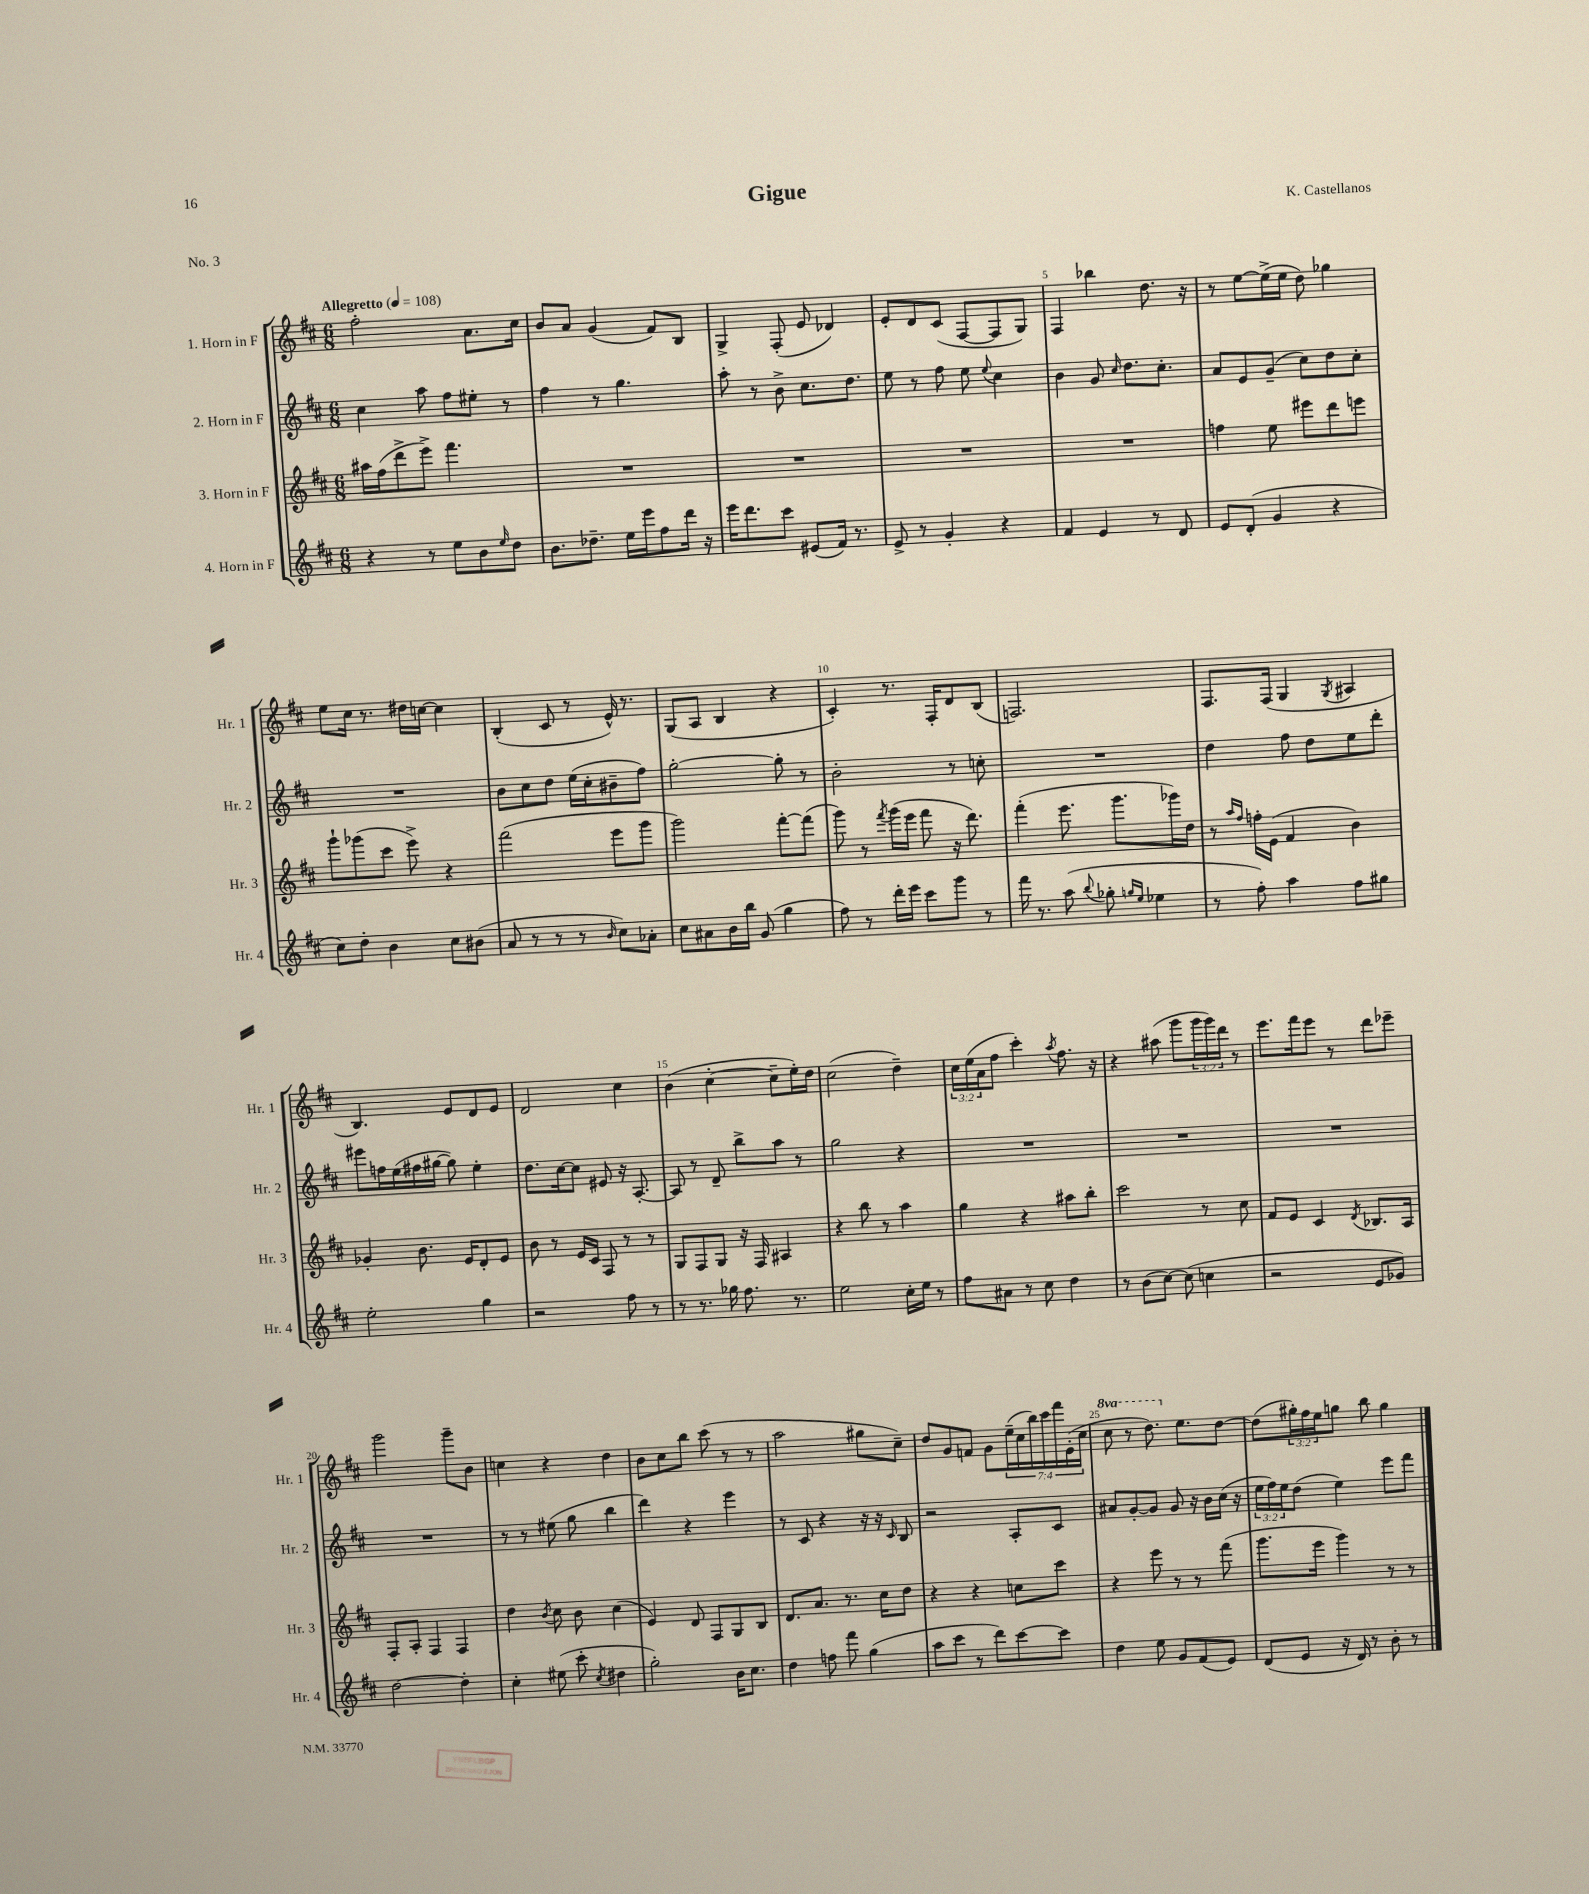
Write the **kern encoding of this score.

**kern	**kern	**kern	**kern
*staff4	*staff3	*staff2	*staff1
*clefG2	*clefG2	*clefG2	*clefG2
*k[f#c#]	*k[f#c#]	*k[f#c#]	*k[f#c#]
*M6/8	*M6/8	*M6/8	*M6/8
*MM108	*MM108	*MM108	*MM108
4r	16aa#	4cc#	2ff#'
.	(16ff#	.	.
.	8ddd^	.	.
8r	8eee^)	8aa	.
8ee	4.fff#	8ff#	.
8b	.	8ee#'	8.a
16qqee	.	.	.
8dd	.	8r	.
.	.	.	16cc#
=	=	=	=
8.b	2.r	4ff#	8b
.	.	.	8a
8.dd-~	.	.	.
.	.	8r	(4g
16ee	.	4.gg	.
16eee	.	.	.
8ff#	.	.	8f#)
16ddd	.	.	8B
16r	.	.	.
=	=	=	=
16eee	2.r	8aa'	4G^
8.ddd	.	.	.
.	.	8r	.
8ccc#	.	8b^	(8F#'
(8e#	.	8.cc#	8e
16f#)	.	.	4d-)
8.r	.	8.dd	.
=	=	=	=
8e^	2.r	8ee	8e'
8r	.	8r	8d
4g'	.	8ff#	(8c#
.	.	8ee	[8F#
.	.	8qqee	.
4r	.	4cc#	8F#]
.	.	.	8G)
=	=	=	=
4f#	2.r	4b	4F#
4e	.	8g	4bb-
.	.	16qqcc#	.
.	.	8.dd	.
8r	.	.	8.dd
.	.	8.cc#'	.
8d	.	.	.
.	.	.	16r
=	=	=	=
8e	4ff	8a	8r
(8d'	.	8e	[8ee
4g	8ee	(8g~	(16ee^]
.	.	.	16ee
.	8eee#	8cc#)	8dd)
4r	8ddd	8dd	4gg-
.	8eee	8cc#'	.
=	=	=	=
8cc#)	8ggg`	2.r	8ee
8dd'	(8ggg-	.	16cc#
.	.	.	8.r
4b	8ccc#	.	.
.	8eee^)	.	16dd#
.	.	.	[16cc
8cc#	4r	.	4cc]
(8b#	.	.	.
=	=	=	=
8a	(2fff#	8b	(4B'
8r	.	8cc#	.
8r	.	8dd	8c#
8r	.	(16ee	8r
.	.	16cc#'	.
16qqb	.	.	.
8cc#)	8eee	8b#~	16e^^)
.	.	.	8.r
8a-'	8ggg	8ff#)	.
=	=	=	=
8cc#	2ggg)	[2gg'	(8G
8a#	.	.	8A
16b	.	.	4B
16bb	.	.	.
(8g	.	.	.
4gg	[8fff#'	8gg']	4r
.	(8fff#]	8r	.
=	=	=	=
8ff#)	8ggg)	2b'	4c#')
8r	8r	.	.
.	8qfff#	.	.
16ddd'	(16ggg	.	8.r
16eee	16eee	.	.
8ccc#	8fff#	.	.
.	.	.	16F#'
8ggg	16r	8r	8d
.	8.ddd)	.	.
8r	.	8cc'	(8B
=	=	=	=
16fff#	(4fff#'	2.r	2.F)
8.r	.	.	.
(8aa	8.eee	.	.
8qqbb	.	.	.
8gg-'	.	.	.
.	8.ggg	.	.
16qqgg	.	.	.
16qqee	.	.	.
4ee-	.	.	.
.	16ggg-)	.	.
.	16dd	.	.
=	=	=	=
8r	8r	4dd	8.F#
.	16qqaa	.	.
.	16qqff#	.	.
8ff#')	16ff'	.	.
.	(16e	.	(16F#
4aa	4f#	8ff#	4G
.	.	8dd	.
.	.	.	8qG
8ff#	4b)	8ee	4A#
8gg#	.	8ddd'	.
=	=	=	=
2ee'	4g-'	8eee#	4.B)
.	.	16ff	.
.	.	(16ee	.
.	8.b	16ff#	.
.	.	[16gg#	.
.	.	8gg#])	8e
.	16e	.	.
4gg	8d'	4ee'	8d
.	8e	.	8e
=	=	=	=
2r	8b	8.dd	2d
.	8r	.	.
.	.	[16cc#	.
.	16e	8cc#]	.
.	16c#	.	.
.	8F#	8e#	.
8ff#	8r	16r	4cc#
.	.	[8.A'	.
8r	8r	.	.
=	=	=	=
8r	8G	8A]	(4b
8.r	8F#	8r	.
.	8G	8d~	[4cc#'
16gg-	.	.	.
8.ff#	16r	8bb^	.
.	16F#	.	.
.	4A#	8aa	8cc#~]
8.r	.	.	.
.	.	8r	16ee')
.	.	.	16dd
=	=	=	=
2ee	4r	2gg	(2cc#
.	8bb	.	.
.	8r	.	.
16cc#'	4aa	4r	4dd~)
16ee	.	.	.
8r	.	.	.
=	=	=	=
8ff#	4gg	2.r	24cc#
.	.	.	(24ee
.	.	.	24a
8a#	.	.	8ff#
8r	4r	.	4ccc#')
8cc#	.	.	.
.	.	.	8qaa
4dd	8aa#	.	8.ff#
.	8bb'	.	.
.	.	.	16r
=	=	=	=
8r	2ccc#	2.r	4r
(8b	.	.	.
[8cc#)	.	.	(8aa#
(8cc#]	.	.	8ggg
4cc	8r	.	24ggg
.	.	.	24ggg)
.	.	.	24ddd
.	8cc#	.	8r
=	=	=	=
2r	8f#	2.r	8.eee
.	8e	.	.
.	.	.	16fff#
.	4c#	.	8eee
.	.	.	8r
.	8qd	.	.
8e	8.B-	.	8ddd
8g-)	.	.	8eee-~
.	16A	.	.
=	=	=	=
[2dd	8F#'	2.r	2ggg
.	8A'	.	.
.	4F#	.	.
4dd']	4F#	.	8ggg~
.	.	.	8b
=	=	=	=
4cc#'	4dd	8r	4cc
.	.	8r	.
.	8qb	.	.
(8ee#	8cc#	(8ee#	4r
8ccc#'	8b	8gg	.
8qcc#	.	.	.
4dd#	(4cc#	4bb	4dd
=	=	=	=
2gg')	4e)	4ddd)	8b
.	.	.	8cc#
.	8d	4r	8bb
.	8F#	.	(8ccc#
16b	8G	4eee	8r
8.cc#	.	.	.
.	8B	.	8r
=	=	=	=
4dd	8.d	8r	2aa
.	.	8c#	.
.	8.a	.	.
8ff	.	4r	.
8fff#	8.r	.	.
(4gg	.	16r	8gg#
.	16cc#	16r	.
.	.	16qqc#	.
.	8dd	8B	8cc#~)
=	=	=	=
8aa	4r	2r	8dd
8ccc#	.	.	8g
8r	4r	.	8f
8ddd)	.	.	8g
[8ccc#	8cc	8A'	(28ee~
.	.	.	28cc#
.	.	.	28bb)
.	.	.	28ccc#
8ccc#]	8ccc#	8c#	.
.	.	.	28fff#
.	.	.	(28e'
.	.	.	28cc#
=	=	=	=
4dd	4r	8a#	8ccc#
.	.	[8g'	8r
8ee	8eee	8g]	8.ddd)
8g	8r	8g	.
.	.	.	8.ee
(8f#	8r	16r	.
.	.	16b	.
8e)	(8fff#	(16cc#	[8dd
.	.	16r	.
=	=	=	=
(8d	8.ggg	24ee	(8dd]
.	.	24ff#)	.
.	.	24ee	.
8e	.	(8dd	24gg#')
.	.	.	24ff#
.	16eee	.	.
.	.	.	24ee
16r	4ggg)	4ee)	8gg
16d)	.	.	.
8r	.	.	8bb
8b'	8r	8eee	4gg
8r	8r	8fff#	.
==	==	==	==
*-	*-	*-	*-
